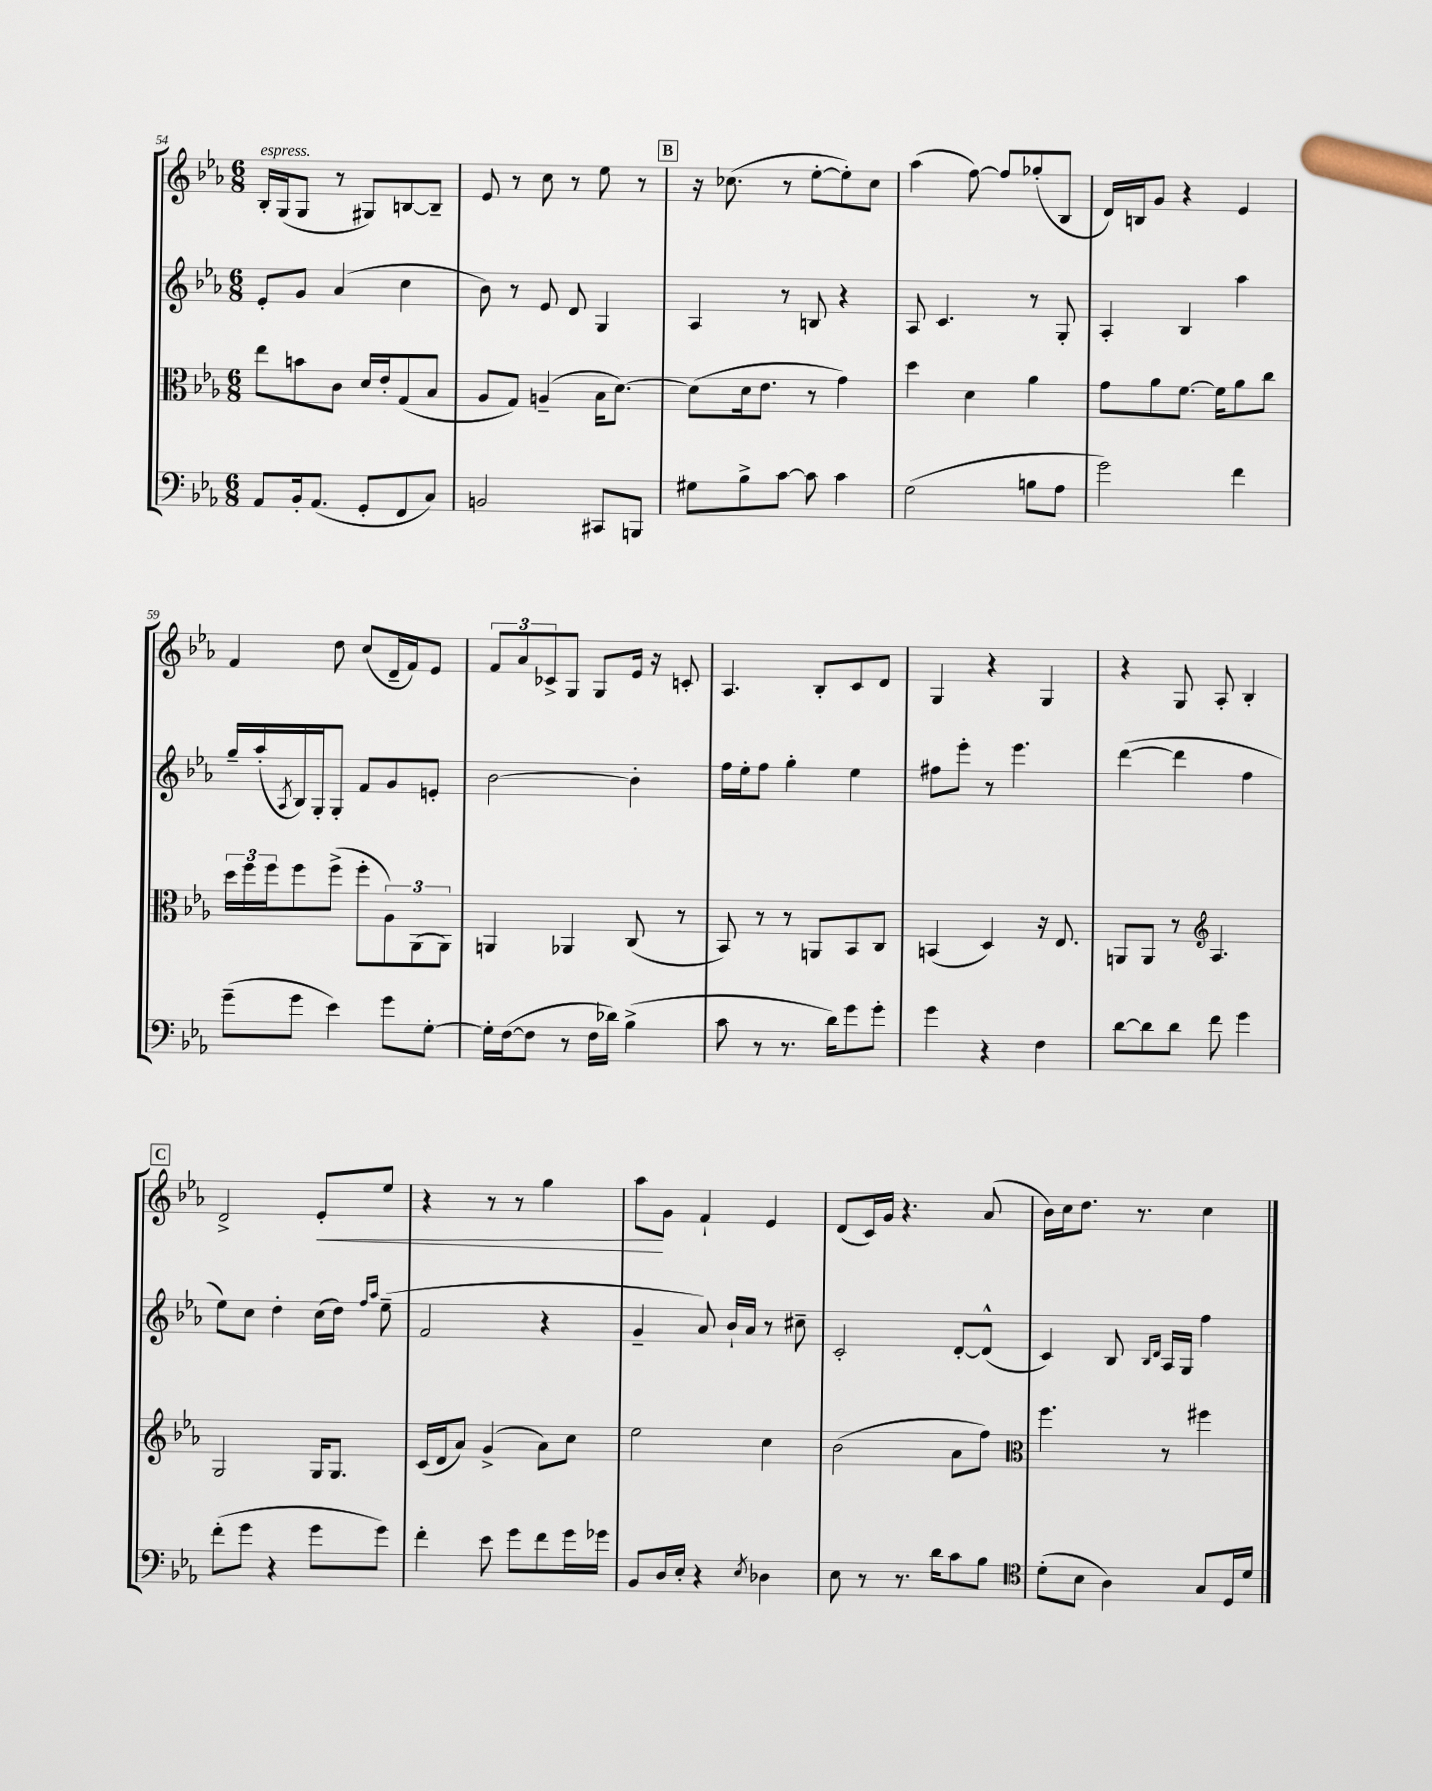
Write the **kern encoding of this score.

**kern	**kern	**kern	**kern
*staff4	*staff3	*staff2	*staff1
*clefF4	*clefC3	*clefG2	*clefG2
*k[b-e-a-]	*k[b-e-a-]	*k[b-e-a-]	*k[b-e-a-]
*M6/8	*M6/8	*M6/8	*M6/8
8AA-	8ee-	8e-'	16B-'
.	.	.	(16G
16BB-'	8b	8g	8G
(8.AA-	.	.	.
.	8c	(4a-	8r
8GG'	16d	.	8G#)
.	16e-'	.	.
8FF	(8G	4cc	[8B
8C)	8B-	.	8B~]
=	=	=	=
2BB	8A-	8b-)	8e-
.	8G)	8r	8r
.	(4A~	8e-	8cc
.	.	8d	8r
8CC#	16B-	4G	8ee-
.	[8.d)	.	.
8BBB	.	.	8r
=	=	=	=
8G#	(8d]	4A-	16r
.	.	.	(8.cc-
8B-^	16d	.	.
.	8.e-	.	.
[8c	.	8r	8r
8c]	8r	8B	[8ee-'
4c	4g)	4r	8ee-'])
.	.	.	8cc-
=	=	=	=
(2G	4dd	8A-	(4aa-
.	.	4.c	.
.	4d	.	[8ff)
.	.	.	8ff]
8B	4a-	8r	(8gg-'
8A-	.	8G'	8B-
=	=	=	=
2g)	8g	4A-'	16d)
.	.	.	16B
.	8a-	.	8g
.	[8.f	4B-	4r
.	16f]	.	.
4f	8a-	4aa-	4e-
.	8cc	.	.
=	=	=	=
(8g~	24dd	16gg~	4f
.	24ff	.	.
.	.	(16aa-'	.
.	24ff	.	.
.	.	8qA-	.
8g	8ff	16B-)	.
.	.	16G'	.
4e-)	(8ff^	8G'	8dd
.	8ff'	8f	(8cc
8g	12A-)	8g	16d~
.	.	.	16f)
.	(12AA-	.	.
[8G'	.	8e'	8e-
.	12AA-)	.	.
=	=	=	=
16G']	4AA	[2b-	12f
([16F	.	.	.
.	.	.	12a-
8F]	.	.	.
.	.	.	12c-^
8r	4AA-	.	8G
16F	.	.	8G
16d-)	.	.	.
(4B-^	(8C	4b-']	16e-
.	.	.	16r
.	8r	.	8c'
=	=	=	=
8c	8BB-)	16ff	4.A-
.	.	16ee-'	.
8r	8r	8ff	.
8.r	8r	4gg'	.
.	8AA	.	8B-'
16d)	.	.	.
8g	8BB-	4ee-	8c
8g'	8C	.	8d
=	=	=	=
4g	(4BB	8ff#	4G
.	.	8eee-'	.
4r	4D)	8r	4r
.	.	4.eee-	.
4F	16r	.	4G
.	8.E-	.	.
=	=	=	=
[8d	8AA	([4ddd	4r
8d]	8AA	.	.
8d	8r	4ddd]	8G
*	*clefG2	*	*
8f	4.A-	.	8A-'
4g	.	4ff	4B-'
=	=	=	=
(8f'	2G	8ee-)	2d^
8g	.	8cc	.
4r	.	4dd'	.
8g	16G	(16cc	8e-'
.	8.G	16dd)	.
.	.	16qqff	.
.	.	16qqaa-	.
8g)	.	(8ee-~	8ee-
=	=	=	=
4f'	(16c	2f	4r
.	16d	.	.
.	8a-)	.	.
8e-	(4g^	.	8r
8g	.	.	8r
8f	8a-)	4r	4gg
16g	8cc	.	.
16g-	.	.	.
=	=	=	=
8BB-	2ee-	4g~	8aa-
16D	.	.	8g
16E-'	.	.	.
4r	.	8a-)	4f`
.	.	16b-`	.
.	.	16a-	.
8qE-	.	.	.
4D-	4cc	8r	4e-
.	.	8cc#~	.
=	=	=	=
8E-	(2b-	2c'	(8d
8r	.	.	16c)
.	.	.	16g
8.r	.	.	4.r
16d	.	.	.
8c	8a-	[8d'	.
8B-	8ff)	(8d^^]	(8a-
=	=	=	=
*clefC4	*clefC3	*	*
(8d'	4.ff	4c)	16b-)
.	.	.	16cc
8B-	.	.	8.dd
4A-)	.	8B-	.
.	.	.	8.r
.	.	16qqB-	.
.	.	16qqd	.
.	8r	16A-	.
.	.	16G	.
8G	4ff#	4ff	4cc
16D	.	.	.
16d	.	.	.
==	==	==	==
*-	*-	*-	*-
